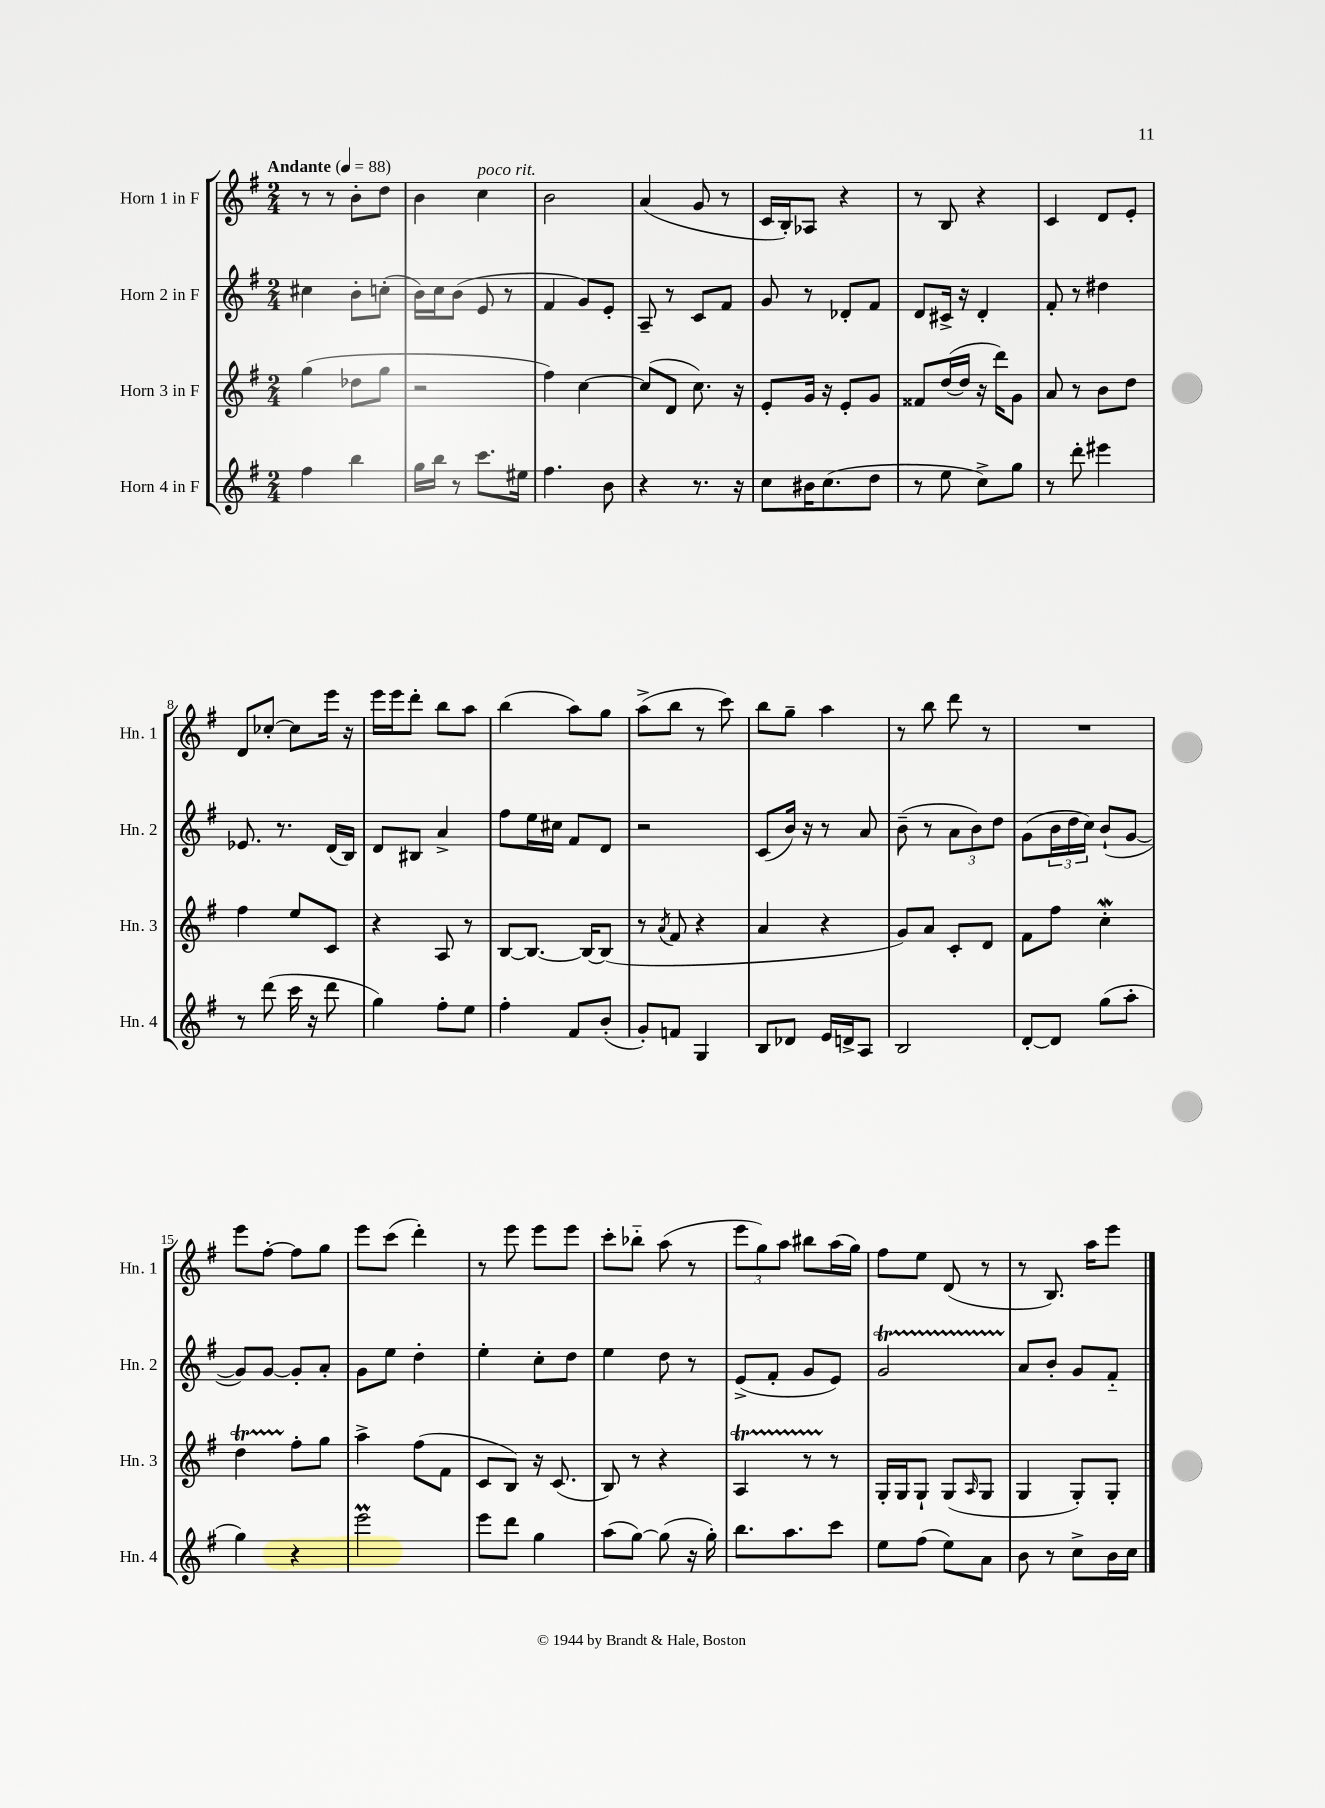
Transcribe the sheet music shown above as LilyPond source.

<<
\new StaffGroup <<
\new Staff = "s0" \with { instrumentName = "Horn 1 in F" shortInstrumentName = "Hn. 1" } {
    \clef treble \key g \major \numericTimeSignature \time 2/4 \tempo "Andante" 4 = 88
    r8 r8 b'8-. d''8 |
    b'4 c''4^\markup { \italic "poco rit." } |
    b'2 |
    a'4( g'8 r8 |
    c'16 b16-.) aes8 r4 |
    r8 b8 r4 |
    c'4 d'8 e'8-. |
    d'8 ces''8~-. ces''8 e'''16 r16 |
    e'''16 e'''16 d'''8-. b''8 a''8 |
    b''4( a''8) g''8 |
    a''8->( b''8 r8 c'''8) |
    b''8 g''8-- a''4 |
    r8 b''8 d'''8 r8 |
    R2 |
    e'''8 fis''8~-. fis''8 g''8 |
    e'''8 c'''8( d'''4-.) |
    r8 e'''8 e'''8 e'''8 |
    c'''8-. bes''8-_ a''8( r8 |
    \tuplet 3/2 { e'''8 g''8) a''8 } bis''8 a''16( g''16) |
    fis''8 e''8 d'8( r8 |
    r8 b8.) a''16 e'''8 \bar "|." |
}
\new Staff = "s1" \with { instrumentName = "Horn 2 in F" shortInstrumentName = "Hn. 2" } {
    \clef treble \key g \major \numericTimeSignature \time 2/4
    cis''4 b'8-. c''8-.( |
    b'16) c''16 b'8( e'8 r8 |
    fis'4 g'8) e'8-. |
    a8-- r8 c'8 fis'8 |
    g'8 r8 des'8-. fis'8 |
    d'8 cis'16-> r16 d'4-. |
    fis'8-. r8 dis''4 |
    ees'8. r8. d'16( b16) |
    d'8 bis8 a'4-> |
    fis''8 e''16 cis''16 fis'8 d'8 |
    r2 |
    c'8( b'16) r16 r8 a'8 |
    b'8--( r8 \tuplet 3/2 { a'8 b'8) d''8 } |
    g'8( \tuplet 3/2 { b'16 d''16 c''16) } b'8-!( g'8~ |
    g'8) g'8~ g'8-. a'8-. |
    g'8 e''8 d''4-. |
    e''4-. c''8-. d''8 |
    e''4 d''8 r8 |
    e'8->( fis'8-. g'8 e'8) |
    g'2\startTrillSpan |
    a'8\stopTrillSpan b'8-. g'8 fis'8-_ \bar "|." |
}
\new Staff = "s2" \with { instrumentName = "Horn 3 in F" shortInstrumentName = "Hn. 3" } {
    \clef treble \key g \major \numericTimeSignature \time 2/4
    g''4( des''8 g''8 |
    r2 |
    fis''4) c''4~ |
    c''8( d'8 c''8.) r16 |
    e'8-. g'16 r16 e'8-. g'8 |
    fisis'8 d''16~( d''16 r16 d'''16) g'8 |
    a'8 r8 b'8 d''8 |
    fis''4 e''8 c'8 |
    r4 a8 r8 |
    b8~ b8.~ b16~ b8( |
    r8 \acciaccatura { a'8 } fis'8 r4 |
    a'4 r4 |
    g'8) a'8 c'8-. d'8 |
    fis'8 fis''8 c''4-.\mordent |
    d''4\startTrillSpan fis''8-.\stopTrillSpan g''8 |
    a''4-> fis''8( fis'8 |
    c'8 b8) r16 c'8.( |
    b8) r8 r4 |
    a4\startTrillSpan r8 r8\stopTrillSpan |
    g16-. g16 g8-! g8( \grace { a16 } g8 |
    g4 g8-.) g8-. \bar "|." |
}
\new Staff = "s3" \with { instrumentName = "Horn 4 in F" shortInstrumentName = "Hn. 4" } {
    \clef treble \key g \major \numericTimeSignature \time 2/4
    fis''4 b''4 |
    g''16 b''16 r8 c'''8. eis''16 |
    fis''4. b'8 |
    r4 r8. r16 |
    c''8 bis'16 c''8.( d''8 |
    r8 e''8 c''8->) g''8 |
    r8 d'''8-. eis'''4 |
    r8 d'''8( c'''16 r16 d'''8 |
    g''4) fis''8-. e''8 |
    fis''4-. fis'8 b'8-.( |
    g'8-.) f'8 g4 |
    b8 des'8 e'16 d'16-> a8 |
    b2 |
    d'8~-. d'8 g''8( a''8-. |
    g''4) r4 |
    e'''2\prall |
    e'''8 d'''8 g''4 |
    a''8( g''8~) g''8( r16 g''16-.) |
    b''8. a''8. c'''8 |
    e''8 fis''8( e''8) a'8 |
    b'8 r8 c''8-> b'16 c''16 \bar "|." |
}
>>
>>
